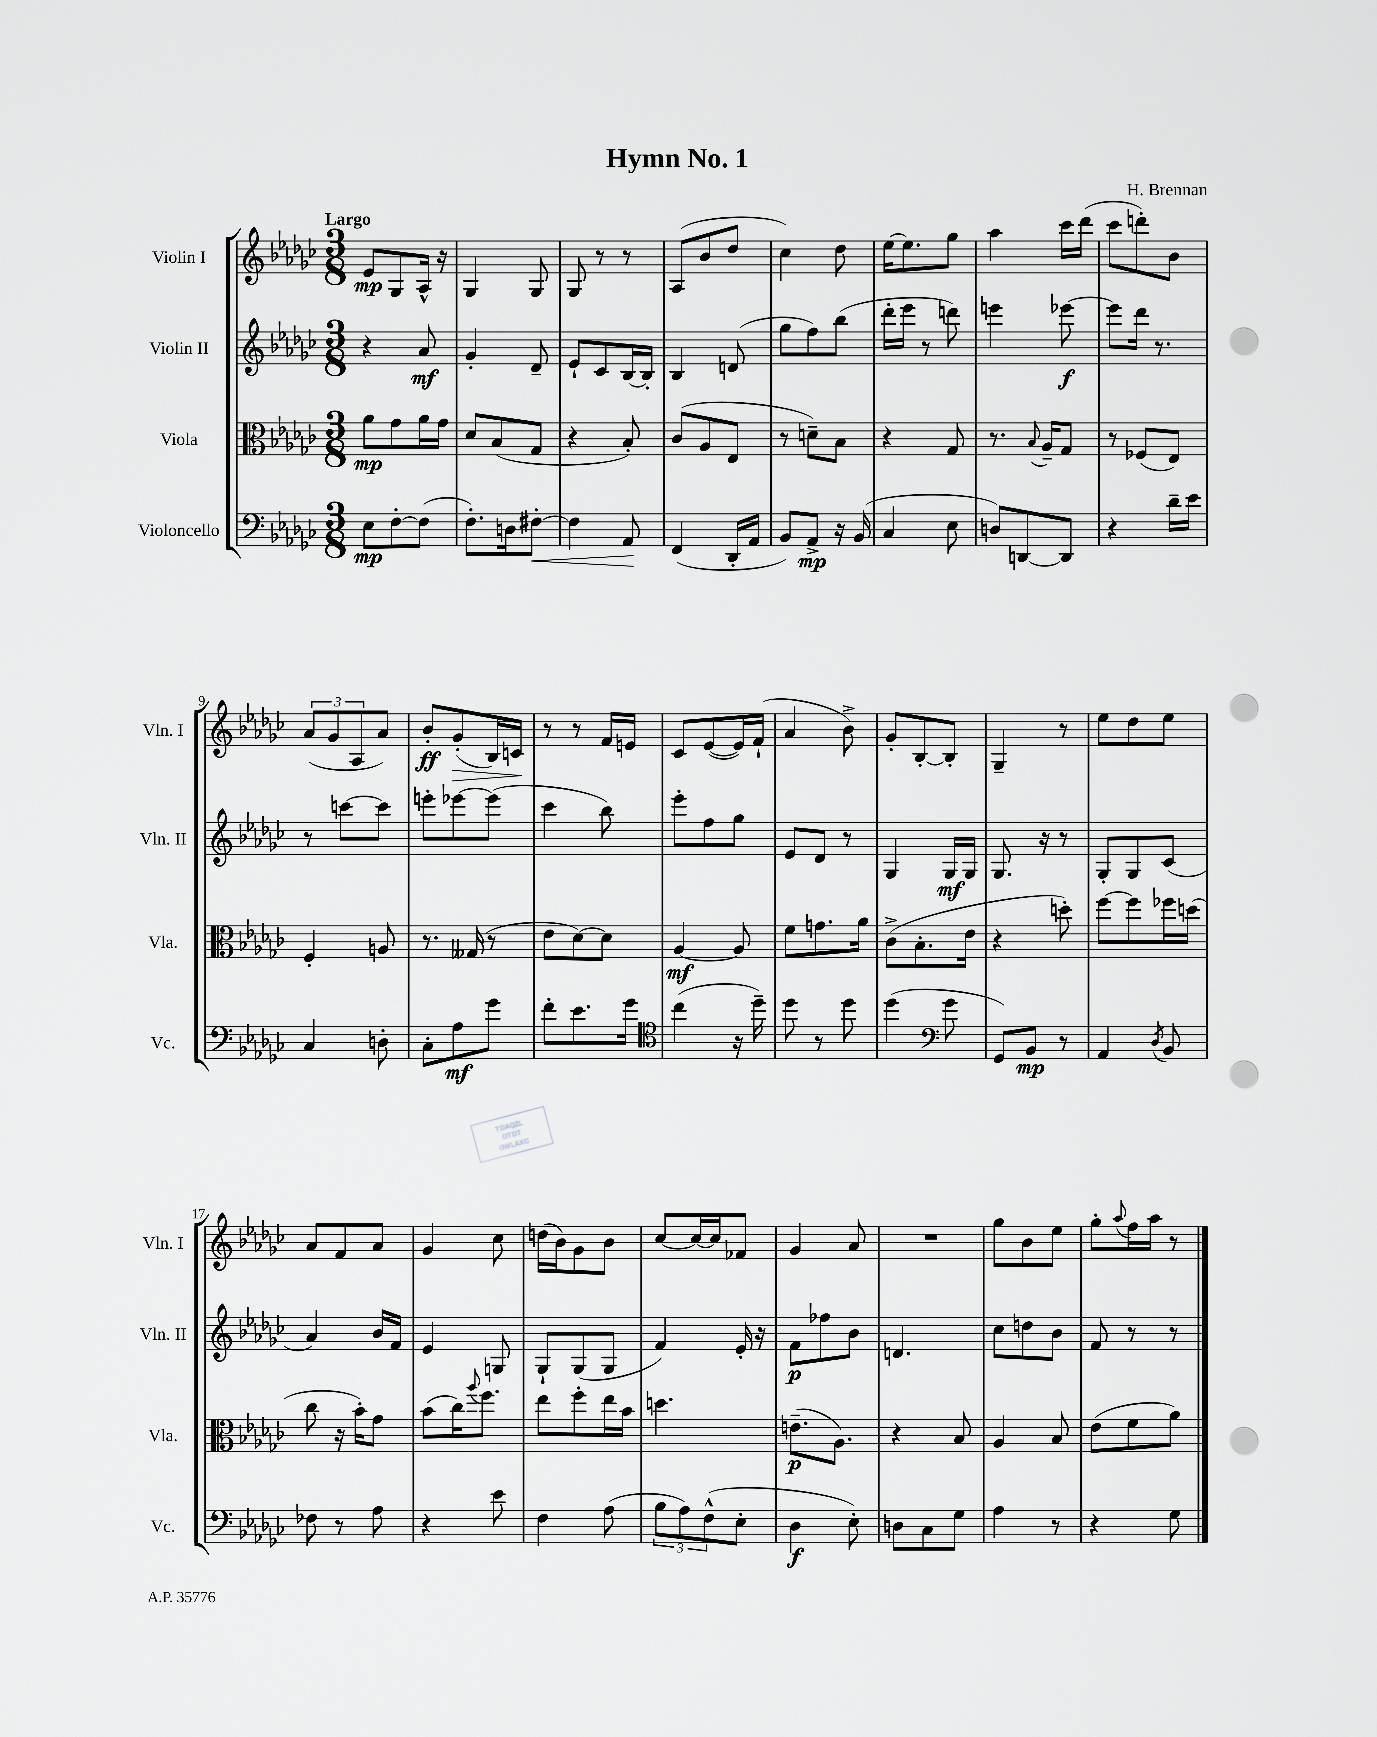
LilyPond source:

\header { title = "Hymn No. 1" composer = "H. Brennan" }
<<
\new StaffGroup <<
\new Staff = "s0" \with { instrumentName = "Violin I" shortInstrumentName = "Vln. I" } {
    \clef treble \key ges \major \numericTimeSignature \time 3/8 \tempo "Largo"
    ees'8\mp ges8 aes16-^ r16 |
    ges4 ges8 |
    ges8 r8 r8 |
    aes8( bes'8 des''8 |
    ces''4) des''8 |
    ees''16~ ees''8. ges''8 |
    aes''4 ces'''16 des'''16( |
    ces'''8 d'''8-.) bes'8 |
    \tuplet 3/2 { aes'8( ges'8 aes8 } aes'8) |
    bes'8-.\ff ges'8-.\>( bes16) c'16\! |
    r8 r8 f'16 e'16 |
    ces'8 ees'8~( ees'16) f'16-!( |
    aes'4 bes'8->) |
    ges'8-. bes8~-. bes8-. |
    ges4-- r8 |
    ees''8 des''8 ees''8 |
    aes'8 f'8 aes'8 |
    ges'4 ces''8 |
    d''16( bes'16) ges'8 bes'8 |
    ces''8~ ces''16~ ces''16 fes'8 |
    ges'4 aes'8 |
    R4. |
    ges''8 bes'8 ees''8 |
    ges''8-. \appoggiatura { aes''8 } f''16 aes''16 r8 \bar "|." |
}
\new Staff = "s1" \with { instrumentName = "Violin II" shortInstrumentName = "Vln. II" } {
    \clef treble \key ges \major \numericTimeSignature \time 3/8
    r4 aes'8\mf |
    ges'4-. des'8-- |
    ees'8-! ces'8 bes16~ bes16-. |
    bes4 d'8( |
    ges''8 f''8) bes''8( |
    des'''16-. ees'''16 r8 d'''8) |
    e'''4 ees'''8~\f |
    ees'''8 des'''16 r8. |
    r8 c'''8~ c'''8 |
    e'''8-. ees'''8~ ees'''8( |
    ces'''4 bes''8) |
    ees'''8-. f''8 ges''8 |
    ees'8 des'8 r8 |
    ges4 ges16\mf ges16 |
    ges8. r16 r8 |
    ges8-. ges8 ces'8( |
    aes'4) bes'16 f'16 |
    ees'4 g8 |
    ges8-! ges8( ges8 |
    f'4) ees'16-. r16 |
    f'8\p fes''8 bes'8 |
    d'4. |
    ces''8 d''8 bes'8 |
    f'8 r8 r8 \bar "|." |
}
\new Staff = "s2" \with { instrumentName = "Viola" shortInstrumentName = "Vla." } {
    \clef alto \key ges \major \numericTimeSignature \time 3/8
    aes'8\mp ges'8 aes'16 ges'16 |
    des'8 bes8( ges8 |
    r4 bes8-.) |
    ces'8( aes8 ees8 |
    r8 d'8--) bes8 |
    r4 ges8 |
    r8. \appoggiatura { bes8 } aes16-- ges8 |
    r8 fes8( ees8) |
    f4-. a8 |
    r8. geses16( r8 |
    ees'8 des'8~) des'8 |
    aes4~\mf aes8 |
    f'8 g'8. aes'16 |
    ces'8->( bes8.-. ees'16 |
    r4 d''8-.) |
    f''8~ f''8 fes''16 d''16( |
    ces''8 r16 bes'16-.) ges'8 |
    bes'8( ces''16) \appoggiatura { aes''8 } f''8. |
    ees''8 f''8-. ees''16 bes'16 |
    d''4. |
    e'8.--\p( aes8.) |
    r4 bes8 |
    aes4 bes8 |
    ees'8( f'8 aes'8) \bar "|." |
}
\new Staff = "s3" \with { instrumentName = "Violoncello" shortInstrumentName = "Vc." } {
    \clef bass \key ges \major \numericTimeSignature \time 3/8
    ees8\mp f8~-. f8( |
    f8.-.) d16 fis8~-.\< |
    fis4 aes,8\! |
    f,4( des,16-. aes,16 |
    bes,8) aes,8->\mp r16 bes,16( |
    ces4 ees8 |
    d8) d,8~ d,8 |
    r4 des'16-- ees'16 |
    ces4 d8-. |
    ces8-. aes8\mf ges'8 |
    f'8-. ees'8. ges'16 |
    \clef tenor ces''4( r16 des''16--) |
    des''8 r8 des''8 |
    des''4( \clef bass ges'8 |
    ges,8) bes,8\mp r8 |
    aes,4 \acciaccatura { des8 } bes,8 |
    fes8 r8 aes8 |
    r4 ees'8 |
    f4 aes8( |
    \tuplet 3/2 { bes8 aes8) f8-^( } ees8-. |
    des4\f ees8-.) |
    d8 ces8 ges8 |
    aes4 r8 |
    r4 ges8 \bar "|." |
}
>>
>>
